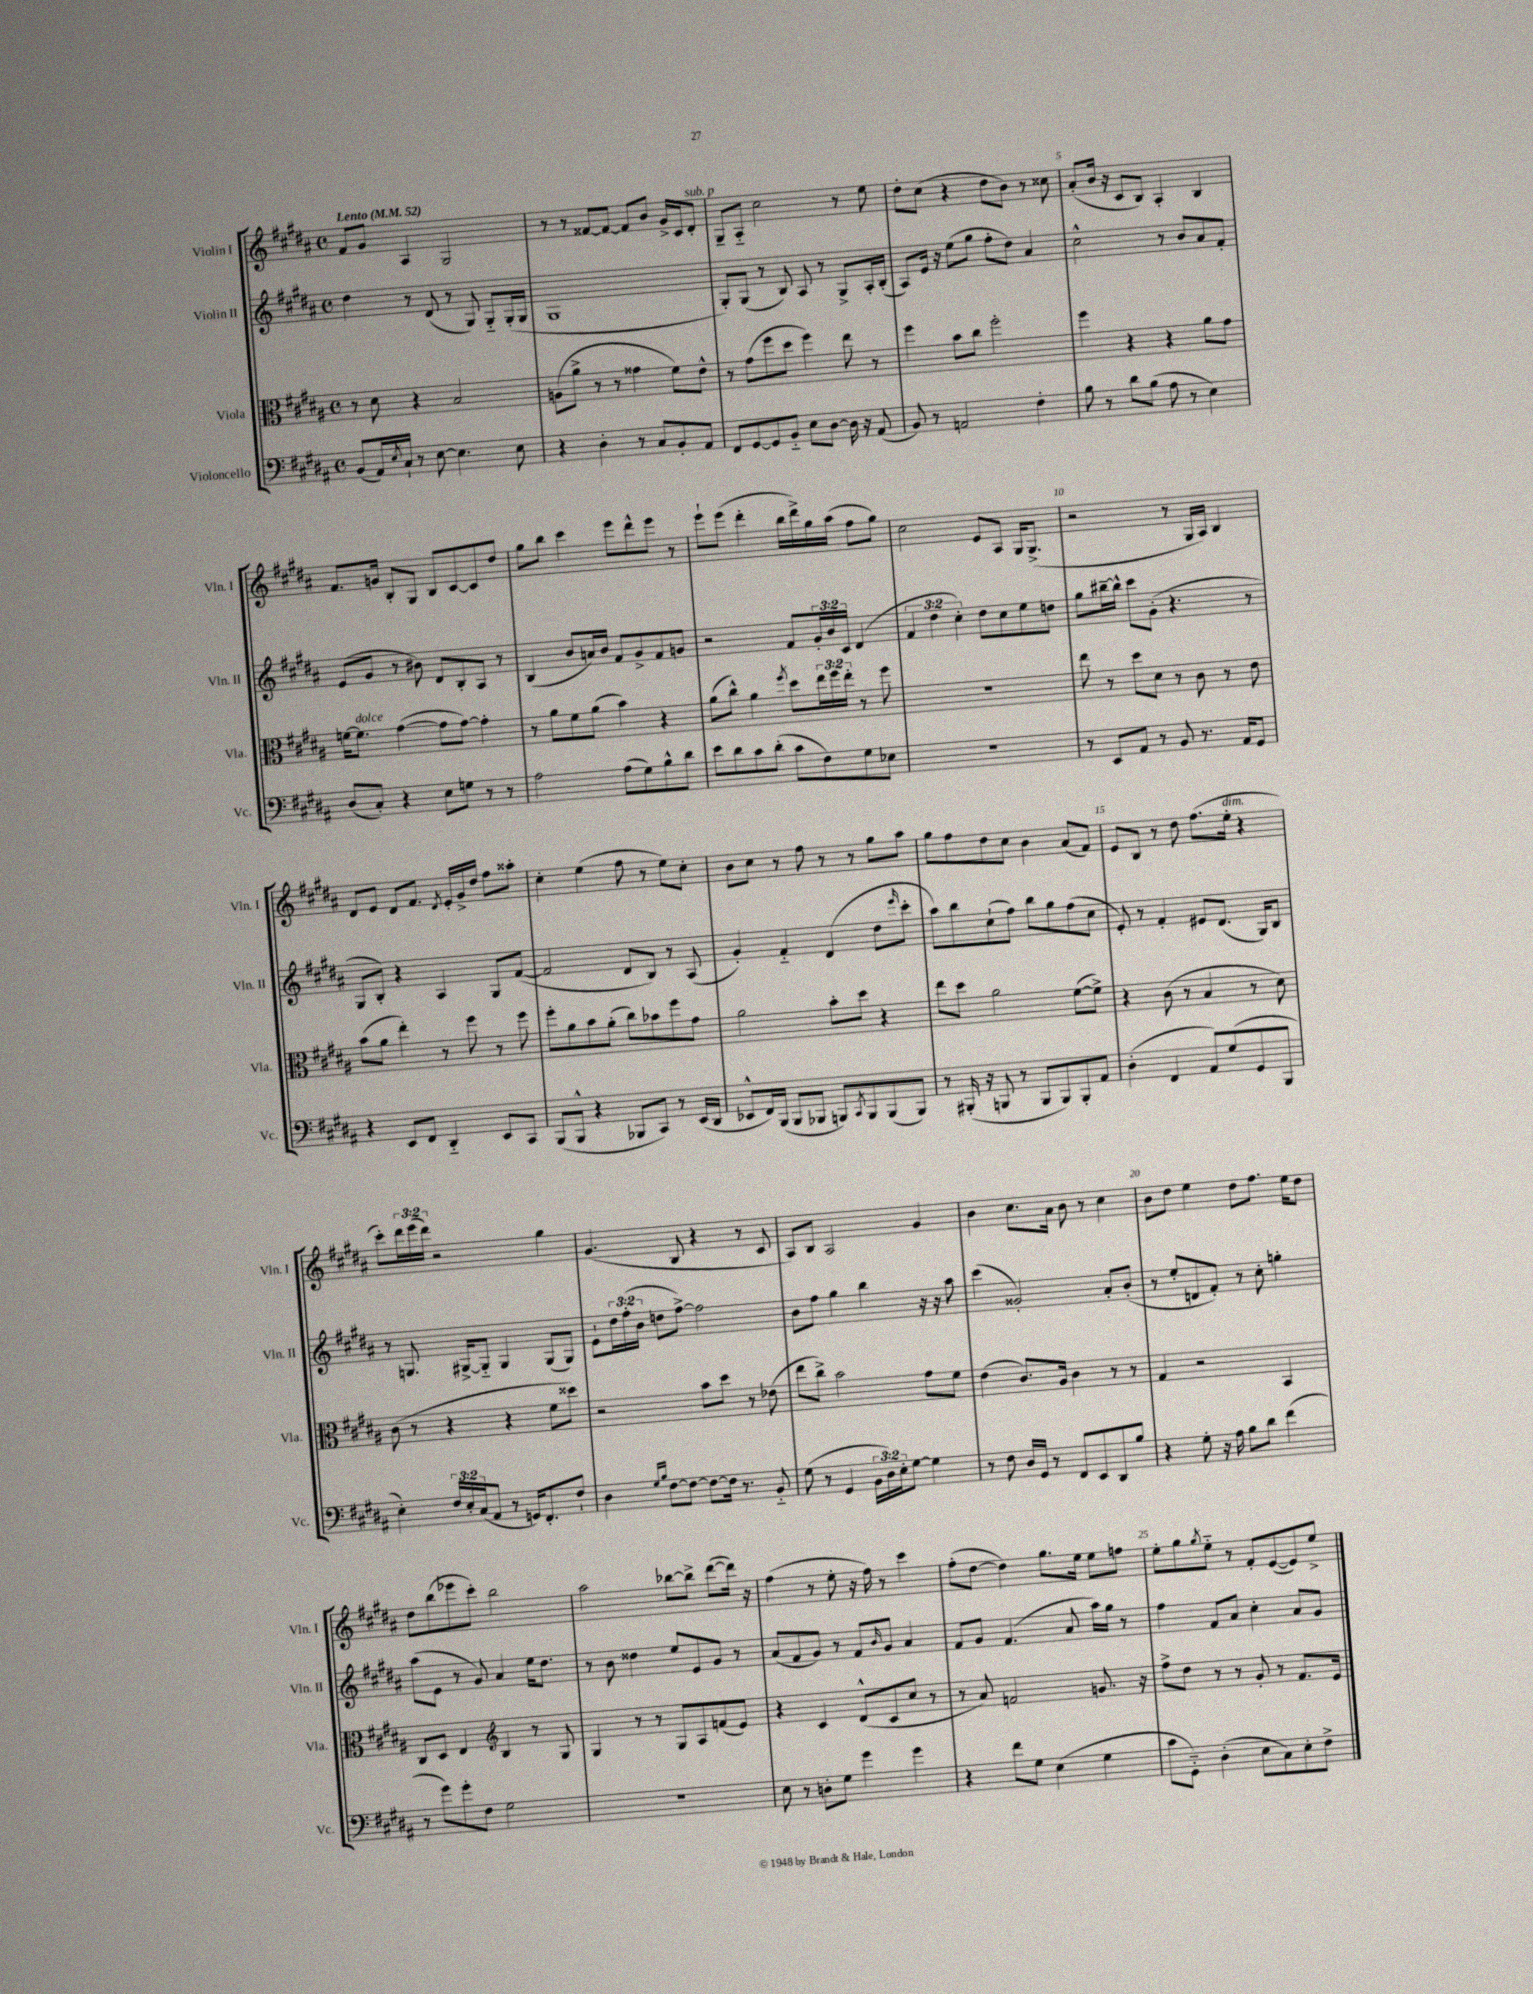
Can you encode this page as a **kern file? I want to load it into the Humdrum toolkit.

**kern	**kern	**kern	**kern
*part4	*part3	*part2	*part1
*staff4	*staff3	*staff2	*staff1
*I"Violoncello	*I"Viola	*I"Violin II	*I"Violin I
*I'Vc.	*I'Vla.	*I'Vln. II	*I'Vln. I
*clefF4	*clefC3	*clefG2	*clefG2
*k[f#c#g#d#a#]	*k[f#c#g#d#a#]	*k[f#c#g#d#a#]	*k[f#c#g#d#a#]
*M4/4	*M4/4	*M4/4	*M4/4
*met(c)	*met(c)	*met(c)	*met(c)
*MM52	*MM52	*MM52	*MM52
=1	=1	=1	=1
!	!	!	!LO:TX:a:B:t=Lento
(8BB/L	8r	4dd#\	8f#/L
16AA#/L)	8d#\	.	8g#/J
8qE/	.	.	.
16C#`/JJ	.	.	.
8r	4r	8r	4A#/
[8E\	.	(8d#/	.
4.E\]	2B/	8r	2G#/
.	.	8G#/)	.
.	.	8G#/L	.
8E\	.	(16G#'/L	.
.	.	16G#/JJ	.
=2	=2	=2	=2
4r	(8An\L	1G#	8r
.	8a#^\J	.	8r
4D#'\	8r	.	[8f##X/L
.	8r	.	8f##/J_
8r	4g##X\	.	8f##/L]
8C#/L	.	.	8b/J
8BB'/	8f#\L)	.	16g#^/LL
.	.	.	16c#/J
!	!	!	!LO:TX:a:i:t=sub. p
8AA#/J	8e^^\J	.	8d#'/J
=3	=3	=3	=3
8FF#/L	8r	8G#'/L)	8G#~/L
[8GG#/	(8g#\L	(8G#/J	8A#/J
8GG#/]	8ff#\	8r	2cc#\
8BB/J	8dd#\J	8B/)	.
8E\L	4ff#\)	8A#/	.
[8D#\J	.	8r	.
16D#\]	8ee\	8G#^/L	8r
16r	.	.	.
(8AA#/	8r	16A#'/L	8ee\
.	.	(16B'/JJ	.
=4	=4	=4	=4
8BB/)	4ff#\	8A#/L)	8dd#'\L
8r	.	16e/Jk	(8cc#\J
.	.	16r	.
2AAn/	8b\L	(8ee\L	4r
.	8cc#\J	8gg#\J	.
.	2ff#'\	8ff#'\L	8dd#\L
.	.	8dd#\J)	8b\J)
4F#'\	.	4a#/	8r
.	.	.	8cc##X\
=5	=5	=5	=5
8B\	4ff#\	2cc#^^\	(8a#'/L
8r	.	.	16b/Jk
.	.	.	16r
8d#\L	4r	.	8c#/L
(8B\J	.	.	8B/J)
8A#\	4r	8r	4A#'/
8r	.	8b/L	.
4E\)	8a#\L	8a#/	4B/
.	8g#\J	8f#'/J	.
!!LO:LB:g=z
=6	=6	=6	=6
(8D#/L	[16fn\KL	(8e/L	8.f#/L
!	!LO:TX:a:i:t=dolce	!	!
.	8.f\J]	.	.
8C#'/J)	.	8g#/J	.
.	.	.	16gn/Jk
4r	([4g#\	8r	8B'/L
.	.	8b#X\)	8G#/J
8E\L	8g#\L]	8d#/L	8B/L
8Gn\J	[8g#\J)	8B'/	[8c#/
8r	4g#'\]	8A#/J	8c#/]
8r	.	8r	8dd#/J
=7	=7	=7	=7
2A#\	8r	(4B/	8gg#\L
.	8a#\L	.	8bb\J
.	8f#\	8b/L	4ccc#\
.	(8a#\J	16an/L)	.
.	.	16b/JJ	.
(8A#\L	4b\)	8f#/L	8eee\L
8G#\)	.	8g#^/	8ddd#^^\
8B^^\	4r	8f#/	8eee\J
8d#\J	.	8gn/J	8r
=8	=8	=8	=8
8e\L	(8a#\L	2r	8eee`\L
8d#\	8cc#^^\J)	.	(8eee\J
8c#\	4a#\	.	4ddd#'\
(8d#'\J	.	.	.
.	8qff#/	.	.
8c#\L	8dd#\L	8f#/L	16bb\LL
.	.	.	16ddd#^\)
8F#\)	24ee\L	24g#'/L	16gg#\
.	24ff#\	24b/	.
.	.	.	(16aa#\JJ
.	24ee'\JJ	24c#/JJ	.
8G#\	8r	(4d#/	8ff#\L
8E-X\J	8ff#\	.	8gg#\J)
=9	=9	=9	=9
1r	1r	6f#/	2cc#\
.	.	6dd#\	.
.	.	6cc#'\)	.
.	.	8dd#\L	8e/L
.	.	8cc#\	8A#/J
.	.	8ee\	16G#/KL
.	.	.	(8.G#^/J
.	.	8ddn\J	.
=10	=10	=10	=10
8r	8ee\	8gg#\L	2r
8EE/L	8r	[16bb#X~\L	.
.	.	16bb#^^\JJ]	.
8AA#/J	8dd#\L	8ccc#\L	.
8r	8d#\J	(8g#'\J	.
8BB/	8r	4.r	8r
8.r	8c#\	.	16G#/LL
.	.	.	16A#/JJ)
.	8r	.	4B/
16AA#/KL	.	.	.
8GG#/J	8e\	8r	.
!!LO:LB:g=z
=11	=11	=11	=11
4r	(8b\L	8G#/L	8d#/L
.	8a#\J	8B'/J)	8e/J
8EE/L	4ee'\)	4r	8d#/L
8FF#/J	.	.	8.f#/J
4DD#/	8r	4A#/	.
.	.	.	8qd#/
.	.	.	16e'/LL
.	8ff#\	.	16g#^/
.	.	.	16dd#/JJ
8EE/L	8r	8G#/L	8ff#\L
8CC#/J	8ff#\	([8f#/J	8aa##X'\J
=12	=12	=12	=12
(8BBB/L	8ff#'\L	2f#/]	4cc#'\
8BBB^^/J	8a#\	.	.
4r	8b\	.	(4ee\
.	(8a#'\J	.	.
8BBB-X/L	8cc#\L)	8d#/L	8ff#\
8CC#/J)	8b-X\	8B/J)	8r
8r	8ff#\	8r	8ee\L)
(16EE/LL	8g#\J	(8A#/	8cc#'\J
16DD#/JJ	.	.	.
=13	=13	=13	=13
8EE-X^^/L	2a#\	4g#'/)	8b\L
16FF#/L)	.	.	8cc#\J
(16BBB/JJ	.	.	.
8BBB/L	.	4f#/	8r
8BBB-X/J	.	.	8ff#\
8BBBn/L)	8b'\L	(4d#/	8r
8qCC#/	.	.	.
8BBB/	8dd#\J	.	8r
(8BBB/	4r	8dd#\L	8gg#\L
.	.	16qqeee/	.
8BBB/J)	.	8ccc#'\J	8aa#\J
=14	=14	=14	=14
8r	8ee\L	8aa#\L)	8gg#\L
(16BBB#X'/	8dd#\J	8bb\	8ff#\
16r	.	.	.
8BBBn/	2a#\	(8cc#`\	8dd#\
8r	.	8ff#\J)	8cc#\J
8BBB/L	.	8bb\L	4b\
8BBB/)	.	8gg#\	.
8BBB'/	([8f#\L	(8ff#\	(8a#/L
8AA#/J	8f#^\J])	8cc#\J	8f#/J)
=15	=15	=15	=15
(4D#'\	4r	8e'/)	8e/L
.	.	8r	8B/J
4FF#/	(8c#\	4f#'/	8r
.	8r	.	8dd#\
8AA#/L)	4B/	8e#X/L	(8.ff#\L
(8G#/	.	(8.d#/J	.
!	!	!	!LO:TX:a:i:t=dim.
.	.	.	16ee'\Jk
8GG#/	8r	.	4r
.	.	16G#/KL)	.
8BBB/J	8d#\)	8B/J	.
!!LO:LB:g=z
=16	=16	=16	=16
4E'\)	(8c#\	8r	8ccc#'\L)
.	8r	8.Gn/	24ddd#\L
.	.	.	(24eee\
.	.	.	24ddd#\JJ)
24F#/LL	4r	.	2r
24E'/	.	.	.
.	.	[16G#X^/KL	.
(24C#/J	.	.	.
8AA#/J	.	8G#/J]	.
8r	4r	4G#/	.
16GGn/KL)	.	.	.
8.FF#'/	.	.	.
.	8f#\L	(8G#/L	4gg#\
8F#`/J	8dd##X\J)	8G#/J)	.
=17	=17	=17	=17
4D#\	2r	8e`\L	(4.g#/
.	.	24dd#\L	.
.	.	(24ff#'\	.
.	.	24b\JJ	.
16qqG#/LL	.	.	.
16qqB/JJ	.	.	.
[8F#\L	.	8ddn\L	.
8F#\J_	.	[8ff#^\J)	8B/
8F#\L_	8b\L	2ff#\]	4r
16F#\Jk]	8dd#\J	.	.
8.r	.	.	.
.	8r	.	8r
8BB/	(8e-X\	.	8c#/
=18	=18	=18	=18
(8G#\	8ee\L	8b\L	8A#/L)
8r	8cc#^\J)	8ff#\J	8B/J
4GG#/	2b\	4gg#\	2A#/
24BB\LL	.	4bb\	.
24D#\)	.	.	.
24E'\J	.	.	.
[8G#\J	.	.	.
4G#\]	8g#\L	16r	4g#/
.	.	16r	.
.	8f#\J	8aa#\	.
=19	=19	=19	=19
8r	(4e\	(4ccc#\	4b\
8F#\	.	.	.
16D#/LL	8.c#/L)	2g##X'/)	8.cc#\L
16GG#/JJ	.	.	.
8r	.	.	.
.	16A#/Jk	.	16a#\Jk
8FF#/L	4c#\	.	8b\
8EE/	.	.	8r
8DD#/	8r	8a#'/L	4cc#\
8B/J	8r	(8b'/J	.
=20	=20	=20	=20
4r	4G#/	8r	8b\L
.	.	8ee'/L	8dd#\J
8G#'\	2r	8dn/	4ee\
16r	.	8f#'/J)	.
16A#\	.	.	.
8B\L	.	8r	8dd#\L
8d#\J	.	8cc#'\	8.ff#\J
(4f#\	4BB/	4ggn'\	.
.	.	.	16ee\KL
.	.	.	8dd#\J
!!LO:LB:g=z
=21	=21	=21	=21
8r	8C#/L	(8aa#\L	8dd#\L
8g#\L)	8D#/J	8e\J	(8bb\
8g#'\	4E/	8r	8eee-X\
8F#\J	.	8g#/)	8ccc#'\J)
*	*clefG2	*	*
2G#\	4B/	4a#/	2bb\
.	8r	16ee\KL	.
.	.	8.dd#\J	.
.	8G#/	.	.
=22	=22	=22	=22
1r	4G#/	8r	2aa#\
.	.	8b\	.
.	8r	4dd##X\	.
.	8r	.	.
.	8G#/L	8ee/L	[8bb-X\L
.	8A#/	8e/	8bb-^\J]
.	(8fn/	8g#/J	([8ddd#\L
.	8e/J)	8r	16ddd#\Jk])
.	.	.	16r
=23	=23	=23	=23
8E\	4r	(8a#/L	(4ff#\
8r	.	8f#/	.
8Dn'\L	4c#/	8g#/J)	8r
8G#\J	.	8r	8ee'\
4g#\	(8d#^^/L	8f#/L	16r
.	.	.	16ff#\)
.	.	16qqb/	.
.	8c#/	8g#/J	8r
4g#\	8cc#/J	4a#/	4ccc#\
.	8r	.	.
=24	=24	=24	=24
4r	8r	8f#/L	(8ff#'\L
.	8a#/)	8g#/J	[8dd#\J
8f#\L	2fn/	(4.f#/	4dd#\])
8G#\J	.	.	.
(4E\	.	.	8.gg#\L
.	.	8a#/	.
.	.	.	16ee\Jk
4G#\	8.gn/	16aa#\LL)	8ee\L
.	.	16gg#\JJ	.
.	.	8r	8ffn\J
.	16r	.	.
=25	=25	=25	=25
8c#\L	8ff#^\L	4ff#\	8ee'\L
8GG#\J)	8dd#\J	.	8gg#\
.	.	.	8qgg#/
(4D#'\	8r	8f#/L	8ee\J
.	8r	8a#/J	8r
8E\L	8g#'/	4cc#'\	8f#'/L
8C#\)	8r	.	([8e/
8E'\	8.f#/L	8a#/L	8e/])
8F#^\J	.	8g#/J	8ee^/J
.	16e/Jk	.	.
==	==	==	==
*-	*-	*-	*-
